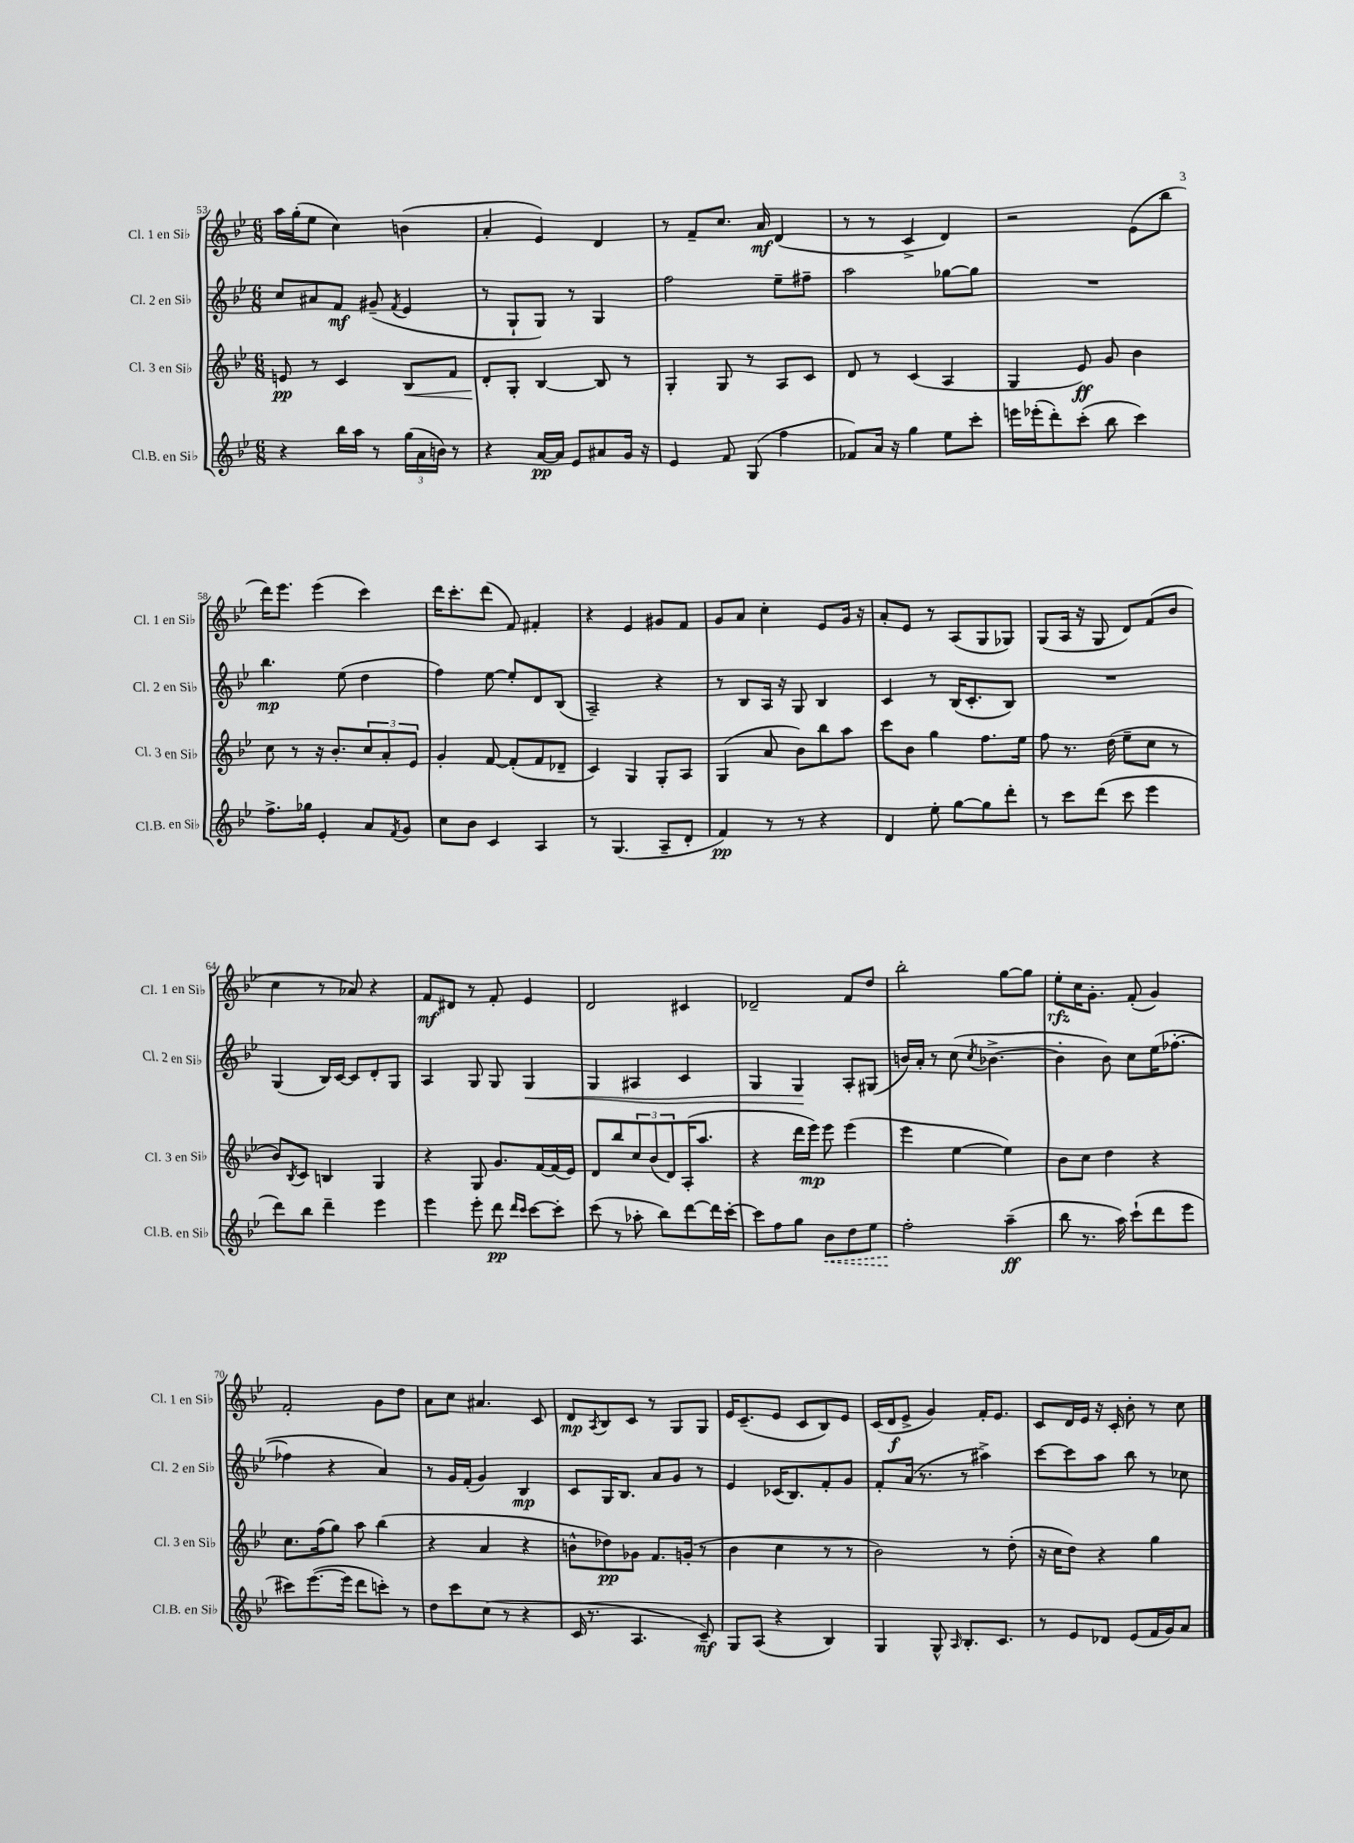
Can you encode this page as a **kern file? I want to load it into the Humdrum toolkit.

**kern	**dynam	**kern	**dynam	**kern	**dynam	**kern	**dynam
*part4	*part4	*part3	*part3	*part2	*part2	*part1	*part1
*staff4	*staff4	*staff3	*staff3	*staff2	*staff2	*staff1	*staff1
*I"Cl.B. en Si♭	*	*I"Cl. 3 en Si♭	*	*I"Cl. 2 en Si♭	*	*I"Cl. 1 en Si♭	*
*I'Cl.B. en Si♭	*	*I'Cl. 3 en Si♭	*	*I'Cl. 2 en Si♭	*	*I'Cl. 1 en Si♭	*
*clefG2	*	*clefG2	*	*clefG2	*	*clefG2	*
*k[b-e-]	*	*k[b-e-]	*	*k[b-e-]	*	*k[b-e-]	*
*M6/8	*	*M6/8	*	*M6/8	*	*M6/8	*
=53	=53	=53	=53	=53	=53	=53	=53
4r	.	8en/	pp	8cc/L	.	16aa\LL	.
.	.	.	.	.	.	(16gg'\J	.
.	.	8r	.	8a#X/	.	8ee-\J	.
16bb-\LL	.	4c/	.	8f/J	mf	4cc\)	.
16aa\JJ	.	.	.	.	.	.	.
8r	.	.	.	(8g#X~/	.	.	.
.	.	.	.	8qf/	.	.	.
!	!	!	!LO:HP:b	!	!	!	!
(24gg\LL	.	8B-/L	<	4e-/	.	(4bn\	.
24a\	.	.	.	.	.	.	.
24bn\JJ)	.	.	.	.	.	.	.
8r	.	8f/J	.	.	.	.	.
=54	=54	=54	=54	=54	=54	=54	=54
4r	.	8d'/L	.	8r	.	4a'/	.
.	.	8G'/J	[	8G`/L	.	.	.
[16a/LL	pp	[4B-/	.	8G/J)	.	4e-/)	.
16a/JJ]	.	.	.	.	.	.	.
8e-/L	.	.	.	8r	.	.	.
8a#X/	.	8B-/]	.	4G/	.	4d/	.
16g/Jk	.	8r	.	.	.	.	.
16r	.	.	.	.	.	.	.
=55	=55	=55	=55	=55	=55	=55	=55
4e-/	.	4G'/	.	2ff\	.	8r	.
.	.	.	.	.	.	8f~/L	.
8f/	.	8G/	.	.	.	8.cc/J	.
(8G/	.	8r	.	.	.	.	.
.	.	.	.	.	.	16a/	mf
4ff\	.	8A/L	.	8ee-~\L	.	(4d/	.
.	.	8c/J	.	8ff#X~\J	.	.	.
=56	=56	=56	=56	=56	=56	=56	=56
8f-X/L)	.	8d/	.	2aa\	.	8r	.
16a/Jk	.	8r	.	.	.	8r	.
16r	.	.	.	.	.	.	.
4gg\	.	(4c/	.	.	.	4c^/	.
8ee-\L	.	4A/	.	[8gg-X\L	.	4d/)	.
8ccc'\J	.	.	.	8gg-\J]	.	.	.
=57	=57	=57	=57	=57	=57	=57	=57
16eeen\LL	.	4G/	.	2.r	.	2r	.
(16eee-X'\J	.	.	.	.	.	.	.
8ddd'\)	.	.	.	.	.	.	.
(8ccc'\J	.	8e-/)	ff	.	.	.	.
8bb-\	.	8g/	.	.	.	.	.
4ccc\)	.	4b-\	.	.	.	(8e-\L	.
.	.	.	.	.	.	8bb-\J	.
!!LO:LB:g=z
=58	=58	=58	=58	=58	=58	=58	=58
8.ff^\L	.	8cc\	.	4.bb-\	mp	16ddd\KL)	.
.	.	.	.	.	.	8.eee-\J	.
.	.	8r	.	.	.	.	.
16gg-X\Jk	.	.	.	.	.	.	.
4e-'/	.	16r	.	.	.	(4eee-\	.
.	.	8.b-'/L	.	.	.	.	.
.	.	.	.	(8ee-\	.	.	.
8a/L	.	12cc/	.	4dd\	.	4ccc\)	.
.	.	12a'/	.	.	.	.	.
8qf/	.	.	.	.	.	.	.
8g/J	.	.	.	.	.	.	.
.	.	12e-/J	.	.	.	.	.
=59	=59	=59	=59	=59	=59	=59	=59
8cc\L	.	4g'/	.	4ff\)	.	16ddd\KL	.
.	.	.	.	.	.	8.ccc'\	.
8b-\J	.	.	.	.	.	.	.
4c/	.	[8f/	.	[8ee-\	.	(8ddd\J	.
.	.	(8f'/L]	.	8ee-'/L]	.	8f/)	.
4A/	.	8f/	.	8d/	.	4f#X'/	.
.	.	8d-X~/J	.	(8B-/J	.	.	.
=60	=60	=60	=60	=60	=60	=60	=60
8r	.	4c/)	.	2A~/)	.	4r	.
(4.G/	.	.	.	.	.	.	.
.	.	4G/	.	.	.	4e-/	.
8A~/L	.	8G'/L	.	4r	.	8g#X/L	.
8d'/J	.	8A/J	.	.	.	8f/J	.
=61	=61	=61	=61	=61	=61	=61	=61
4f/)	pp	(4G/	.	8r	.	8g/L	.
.	.	.	.	8B-/L	.	8a/J	.
8r	.	8a/	.	16A/Jk	.	4cc'\	.
.	.	.	.	16r	.	.	.
8r	.	8b-\L)	.	8G/	.	.	.
4r	.	8bb-\	.	4B-/	.	8e-/L	.
.	.	8aa\J	.	.	.	16g/Jk	.
.	.	.	.	.	.	16r	.
=62	=62	=62	=62	=62	=62	=62	=62
4d/	.	8ccc\L	.	4c/	.	8a'/L	.
.	.	8b-\J	.	.	.	8e-/J	.
8ee-'\	.	4gg\	.	8r	.	8r	.
[8gg\L	.	.	.	(16B-/KL	.	(8A/L	.
.	.	.	.	8.c'/	.	.	.
8gg\]	.	8.ff\L	.	.	.	8G/	.
8ddd'\J	.	.	.	8B-/J)	.	8G-X/J)	.
.	.	16ee-\Jk	.	.	.	.	.
=63	=63	=63	=63	=63	=63	=63	=63
8r	.	8ff\	.	2.r	.	(8G/L	.
8ccc\L	.	8.r	.	.	.	16A/Jk	.
.	.	.	.	.	.	16r	.
(8ddd\J	.	.	.	.	.	8G/	.
.	.	(16dd\	.	.	.	.	.
8ccc\	.	8ee-~\L	.	.	.	8d/L)	.
4eee-\	.	8cc\J	.	.	.	(8f/	.
.	.	8r	.	.	.	8b-/J	.
!!LO:LB:g=z
=64	=64	=64	=64	=64	=64	=64	=64
8ddd\L)	.	8b-/L)	.	(4G/	.	4cc\	.
.	.	8qB-/	.	.	.	.	.
8bb-\J	.	8c/J	.	.	.	.	.
4ddd~\	.	4Bn/	.	16B-/LL)	.	8r	.
.	.	.	.	[16c/JJ	.	.	.
.	.	.	.	8c/L]	.	8a-X/)	.
4eee-\	.	4G/	.	8d'/	.	4r	.
.	.	.	.	8G/J	.	.	.
=65	=65	=65	=65	=65	=65	=65	=65
4eee-\	.	4r	.	4A/	.	8f/L	mf
.	.	.	.	.	.	8d#X/J	.
8eee-'\	.	8G/	.	8G/	.	8r	.
8ddd\	pp	8.g/L	.	8G/	.	8f'/	.
16qqddd/LL	.	.	.	.	.	.	.
16qqccc/JJ	.	.	.	.	.	.	.
!	!	!	!	!	!LO:HP:b	!	!
[8ccc\L	.	.	.	4G/	<	4e-/	.
.	.	[16f/L	.	.	.	.	.
8ccc'\J]	.	(16f/]	.	.	.	.	.
.	.	16e-/JJ)	.	.	.	.	.
=66	=66	=66	=66	=66	=66	=66	=66
(8ccc\	.	8d/L	.	4G/	.	2d/	.
8r	.	8bb-/	.	.	.	.	.
8aa-X'\	.	12cc/	.	4A#X/	.	.	.
.	.	(12b-/	.	.	.	.	.
8bb-\L)	.	.	.	.	.	.	.
.	.	12d/)	.	.	.	.	.
[8ddd\	.	(16A'/K	.	4c/	.	4c#X/	.
.	.	8.aa/J	.	.	.	.	.
16ddd\L]	.	.	.	.	.	.	.
[16ccc'\JJ	.	.	.	.	.	.	.
=67	=67	=67	=67	=67	=67	=67	=67
8ccc\L]	.	4r	.	4G/	.	2d-X~/	.
8ff\	.	.	.	.	.	.	.
8gg\J	.	16ddd\LL	.	4G/	.	.	.
.	.	16eee-\JJ)	mp	.	.	.	.
!	!LO:HP:b	!	!	!	!	!	!
8b-\L	<	8eee-\	.	.	.	.	.
8dd\	.	(4eee-\	.	8A'/L	[	8f/L	.
8ee-\J	.	.	.	(8G#X/J	.	8dd/J	.
=68	=68	=68	=68	=68	=68	=68	=68
2ff'\	.	4eee-\	.	16bn/LL)	.	2bb-'\	.
.	.	.	.	16a'/JJ	.	.	.
.	.	.	.	8r	.	.	.
.	.	[4ee-\	.	(8cc\	.	.	.
.	.	.	.	8qcc/	.	.	.
.	.	.	.	[4.b-X^\	.	.	.
(4aa~\	[ ff	4ee-\])	.	.	.	[8gg\L	.
.	.	.	.	.	.	8gg\J]	.
=69	=69	=69	=69	=69	=69	=69	=69
8bb-\	.	8b-\L	.	4b-'\]	.	8ee-'\L	rfz
8.r	.	8cc\J	.	.	.	16cc\K	.
.	.	.	.	.	.	8.g'\J	.
.	.	4dd\	.	8b-\)	.	.	.
16aa\)	.	.	.	.	.	.	.
(8ccc`\L	.	.	.	8cc\L	.	(8f'/	.
8ddd\	.	4r	.	(16ee-\K	.	4g/)	.
.	.	.	.	[8.ff-X'\J	.	.	.
8eee-\J	.	.	.	.	.	.	.
!!LO:LB:g=z
=70	=70	=70	=70	=70	=70	=70	=70
8ccc#X\L)	.	8.cc\L	.	4ff-X\]	.	2f'/	.
([8.eee-\	.	.	.	.	.	.	.
.	.	(16ff\k	.	.	.	.	.
.	.	8gg\J)	.	4r	.	.	.
16eee-\Jk]	.	.	.	.	.	.	.
8ddd\L	.	8aa\	.	.	.	.	.
8cccn'\J)	.	(4bb-\	.	4a/)	.	8g\L	.
8r	.	.	.	.	.	8dd\J	.
=71	=71	=71	=71	=71	=71	=71	=71
8dd\L	.	4r	.	8r	.	8a\L	.
8ccc\	.	.	.	16g/LL	.	8cc\J	.
.	.	.	.	(16f'/JJ	.	.	.
(8cc\J	.	4a/	.	4g/)	.	4.a#X/	.
8r	.	.	.	.	.	.	.
4r	.	4r	.	4B-/	mp	.	.
.	.	.	.	.	.	8c/	.
=72	=72	=72	=72	=72	=72	=72	=72
16c/	.	8bn^^\L	.	8c/L	.	8d/L	mp
8.r	.	.	.	.	.	.	.
.	.	.	.	.	.	8qA/	.
.	.	8dd-X\)	pp	16G/K	.	8B-/	.
.	.	.	.	8.B-/J	.	.	.
4.A/	.	8g-X\J	.	.	.	8c/J	.
.	.	8.f/L	.	8a/L	.	8r	.
.	.	.	.	8g/J	.	8G/L	.
.	.	(16gn'/Jk	.	.	.	.	.
8c~/)	mf	8r	.	8r	.	8G/J	.
=73	=73	=73	=73	=73	=73	=73	=73
8G/L	.	4b-\	.	4e-/	.	16e-/KL	.
.	.	.	.	.	.	(8.c~/	.
(8A/J	.	.	.	.	.	.	.
4r	.	4cc\	.	(16c-X/KL	.	8e-/J	.
.	.	.	.	8.B-/)	.	.	.
.	.	.	.	.	.	8c/L	.
4B-/)	.	8r	.	8f'/	.	8B-/)	.
.	.	8r	.	8g/J	.	8e-/J	.
=74	=74	=74	=74	=74	=74	=74	=74
4G/	.	2b-\)	.	8f'/L	.	(16c/LL	.
.	.	.	.	.	.	16d/J	f
.	.	.	.	(16a/Jk	.	8e-^/J	.
.	.	.	.	8.r	.	.	.
8G^^/	.	.	.	.	.	4g/)	.
16qqA/	.	.	.	.	.	.	.
8.B-'/L	.	.	.	8r	.	.	.
.	.	8r	.	4aa#X^\)	.	16f'/KL	.
8.c/J	.	.	.	.	.	8.e-/J	.
.	.	(8dd'\	.	.	.	.	.
=75	=75	=75	=75	=75	=75	=75	=75
8r	.	16r	.	[8ccc\L	.	8c/L	.
.	.	16cc\KL	.	.	.	.	.
8e-/L	.	8dd\J)	.	8ccc\]	.	16d/L	.
.	.	.	.	.	.	16e-/JJ	.
8d-X/J	.	4r	.	8aa\J	.	16r	.
.	.	.	.	.	.	16c'/	.
(8e-/L	.	.	.	8bb-\	.	8b-'\	.
16f/L	.	4gg\	.	8r	.	8r	.
16g/J)	.	.	.	.	.	.	.
8a/J	.	.	.	8cc-X\	.	8cc\	.
==	==	==	==	==	==	==	==
*-	*-	*-	*-	*-	*-	*-	*-
